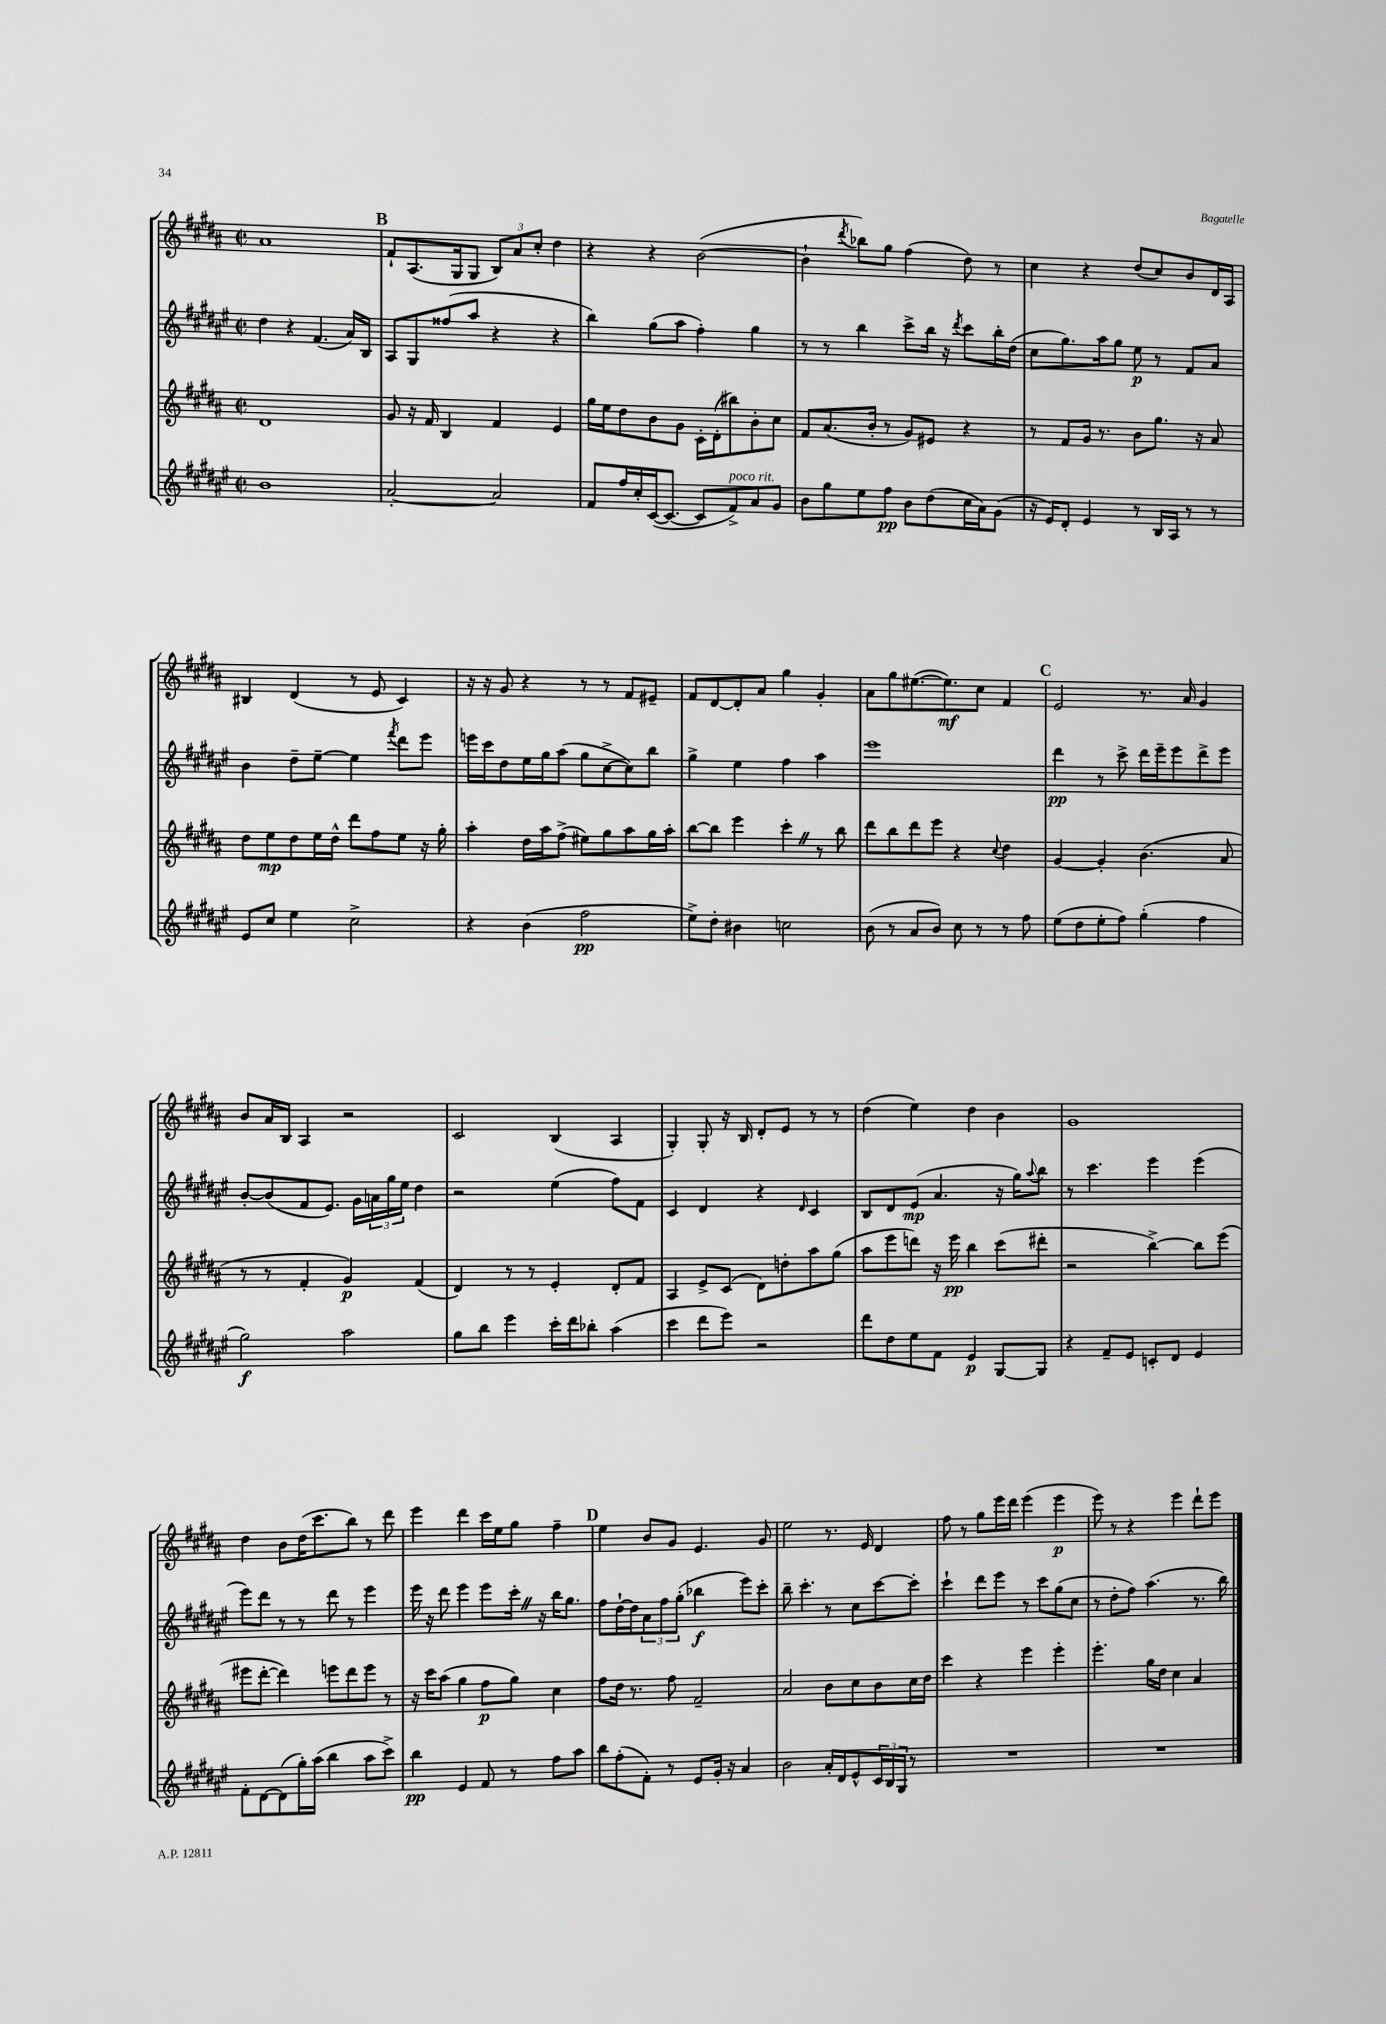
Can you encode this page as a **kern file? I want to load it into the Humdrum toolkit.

**kern	**kern	**kern	**kern
*staff4	*staff3	*staff2	*staff1
*clefG2	*clefG2	*clefG2	*clefG2
*k[f#c#g#d#a#e#]	*k[f#c#g#d#a#]	*k[f#c#g#d#a#e#]	*k[f#c#g#d#a#]
*M2/2	*M2/2	*M2/2	*M2/2
*met(c|)	*met(c|)	*met(c|)	*met(c|)
1b	1d#	4dd#\	1a#
.	.	4r	.
.	.	(4.f#/	.
.	.	16a#/LL)	.
.	.	16B/JJ	.
=	=	=	=
[2a#'/	8g#/	8A#/L	8f#`/L
.	16r	8G#/	(8.A#/
.	16f#/	.	.
.	4B/	(8ff##/	.
.	.	.	16G#/k
.	.	8aa#/J	8G#/J
2a#/]	4f#/	4r	12B/L)
.	.	.	12a#/
.	.	.	12cc#'/J
.	4e/	4r	4dd#\
=	=	=	=
8f#/L	16gg#\LL	4bb\)	4r
.	16ee\J	.	.
16ff#/L	8dd#\	.	.
16cc#'/	.	.	.
([16c#/J	8b\	(8gg#\L	4r
8.c#/_J	.	.	.
.	8g#\J	8aa#\J	.
8c#/]L	16c#'\LL	4ff#'\)	([2b\
.	(16d#'\J	.	.
8f#^/)	8bb#\)	.	.
8a#/	8b'\	4gg#\	.
8g#/J	8cc#\J	.	.
=	=	=	=
8b\L	8f#/L	8r	4b`\]
8gg#\	(8.a#/	8r	.
.	.	.	8qddd#/
8ee#\	.	4bb\	8bb-\L)
.	16b'/Jk	.	.
8ff#\J	8r	.	8gg#\J
8b\L	8g#/L)	8ccc#^\L	(4ff#\
(8dd#\	8e#/J	16bb\Jk	.
.	.	16r	.
.	.	8qddd#/	.
16cc#\L	4r	8ccc#\L	8dd#\)
16a#\J)	.	.	.
(8g#\J	.	16bb'\L	8r
.	.	(16dd#\JJ	.
=	=	=	=
16r	8r	8cc#\L	4cc#\
16e#/LK)	.	.	.
8d#'/J	8f#/L	8.gg#\)	.
4e#/	16g#/Jk	.	4r
.	8.r	16aa#\k	.
.	.	8gg#\J	.
8r	8b\L	8ee#\	(8dd#/L
16B/LL	8.gg#\J	8r	8cc#/)
16A#/JJ	.	.	.
8r	.	8f#/L	8b/
.	16r	.	.
8r	8a#/	8a#/J	16d#/L
.	.	.	16A#/JJ
=	=	=	=
8e#/L	8dd#\L	4b\	4B#/
8cc#/J	8ee\	.	.
4ee#\	8dd#\	8dd#~\L	(4d#/
.	16ee\L	[8ee#~\J	.
.	16dd#^^\JJ	.	.
2cc#^\	8ddd#\L	4ee#\]	8r
.	8ff#\	.	8e/
.	.	8qfff#/	.
.	8ee\J	8ddd#\L	4c#/)
.	16r	8eee#\J	.
.	16gg#'\	.	.
=	=	=	=
4r	4aa#'\	16eee\LL	16r
.	.	16ccc#\J	16r
.	.	8dd#\	8g#/
(4b\	16dd#\LL	16ee#\L	4r
.	16aa#\J	16gg#\J	.
.	(8ff#^\J	(8aa#\J	.
2ff#\	8ee#\L)	8gg#\L	8r
.	8gg#\	[8cc#^\	8r
.	8aa#\	8cc#\])	8f#/L
.	16gg#\L	8bb\J	8e#~/J
.	16aa#'\JJ	.	.
=	=	=	=
8ee#^\L)	[8bb\L	4gg#^\	8f#/L
8dd#'\J	8bb\]J	.	[8d#/
4b#\	4eee\	4ee#\	8d#'/]
.	.	.	8a#/J
2cc\	4ccc#'\	4ff#\	4gg#\
.	8r	4aa#\	4g#'/
.	8bb\	.	.
=	=	=	=
(8b\	8ddd#\L	1eee#	8a#\L
8r	8bb\	.	8gg#\
8a#/L	8ddd#\	.	([8.ee#\
8b/J)	8eee\J	.	.
.	.	.	8.ee#\])
8cc#\	4r	.	.
8r	.	.	8cc#\J
.	8qqcc#/	.	.
8r	4dd#\	.	4f#/
8ff#\	.	.	.
=	=	=	=
(8ee#\L	[4g#/	4ddd#\	2e/
8dd#\	.	.	.
8ee#'\	4g#'/]	8r	.
8ff#\J)	.	8ccc#^\	.
(4gg#'\	(4.b\	16ddd#\LL	8.r
.	.	16eee#~\J	.
.	.	8eee#\	.
.	.	.	16a#/
4ff#\	.	8ddd#^\	4g#/
.	8a#/	8eee#\J	.
=	=	=	=
2gg#\)	8r	[8b'/L	8b/L
.	8r	(8b/]	16a#/L
.	.	.	16B/JJ
.	4f#'/	8f#/	4A#/
.	.	8.e#/J)	.
2aa#\	4g#/)	.	2r
.	.	16g#\LL	.
.	.	24a\	.
.	.	24gg#\	.
.	.	24ee#\JJ	.
.	(4f#/	4dd#\	.
=	=	=	=
8gg#\L	4d#/)	2r	2c#/
8bb\J	.	.	.
4eee#\	8r	.	.
.	8r	.	.
16ccc#'\LL	4e'/	(4ee#\	(4B/
16ddd#\J	.	.	.
8bb-'\J	.	.	.
(4aa#\	8d#'/L	8ff#\L)	4A#/
.	8f#/J	8f#\J	.
=	=	=	=
4ccc#\	4A#/	4c#/	4G#'/)
8ddd#\L	8e^/L	4d#/	8G#'/
8eee#\J)	(8c#/J	.	16r
.	.	.	16B/
2r	8d#\L)	4r	8d#'/L
.	8dd'\	.	8e/J
.	.	16qqd#/	.
.	8aa#\	4c#/	8r
.	(8gg#\J	.	8r
=	=	=	=
8ddd#\L	8aa#\L	8B/L	(4dd#\
8dd#\	8eee\	8d#/	.
8ee#\	8ddd\J)	(8e#/J	4ee\)
8f#\J	16r	4.a#/	.
.	16eee\	.	.
4e#/	4bb\	.	4dd#\
[8G#/L	(8ccc#\L	16r	4b\
.	.	16gg#\LK)	.
.	.	8qqaa#/	.
8G#/]J	8ddd#'\J	8bb\J	.
=	=	=	=
4r	2r	8r	1g#
.	.	4.ccc#\	.
8f#~/L	.	.	.
8e#/J	.	.	.
8c'/L	[4bb^\)	4eee#\	.
8d#/J	.	.	.
4e#/	8bb\]L	(4eee#\	.
.	(8eee\J	.	.
=	=	=	=
8f#'\L	8eee#\L	8eee#\L)	4dd#\
[8d#\	[8ddd#'\J	8ddd#\J	.
(8d#\]	4ddd#\])	8r	8b\L
16gg#'\L)	.	8r	(16dd#\K
(16aa#\JJ	.	.	8.ccc#\
4bb\	8eee\L	8ddd#\	.
.	8ddd#\	8r	8bb\J)
8aa#\L	8eee\J	4eee#\	8r
8ccc#^\J)	8r	.	8ddd#\
=	=	=	=
4bb\	16r	16eee#\	4eee\
.	16ccc#\LK	16r	.
.	(8aa#\J	8ddd#\	.
4e#/	4gg#\	4eee#\	4ddd#\
8f#/	8ff#\L	8eee#\L	16ccc#\LL
.	.	.	16ee\J
8r	8gg#\J)	16ccc#'\Jk	8gg#\J
.	.	16r	.
8ff#\L	4cc#\	16bb\LK	4ff#~\
.	.	8.gg#\J	.
8aa#\J	.	.	.
=	=	=	=
8bb\L	8ff#\L	8ff#\L	4ee\
(8ff#'\	16dd#\Jk	[16dd#`\L	.
.	8.r	16dd#\]J	.
8f#'\J)	.	12a#\	8b/L
.	.	12ff#\	.
8r	8ff#\	.	8g#/J
.	.	(12gg#'\J	.
8e#/L	2f#~/	4bb-\	4.e/
16g#'/Jk	.	.	.
16r	.	.	.
4a#/	.	8eee#\L)	.
.	.	8ccc#'\J	8g#/
=	=	=	=
2b\	2a#/	8bb~\	2ee\
.	.	4.ccc#'\	.
16a#'/LL	8b\L	8r	8.r
16d#/J	.	.	.
8e#^^/	8cc#\	8cc#\L	.
.	.	.	16e/
24c#/L	8b\	[8ccc#\	4d#/
24B/	.	.	.
24G#/JJ	.	.	.
8r	16cc#\L	8ccc#'\]J	.
.	16dd#\JJ	.	.
=	=	=	=
1r	4ccc#\	4ccc#`\	8ff#\
.	.	.	8r
.	4r	8ddd#\L	8gg#\L
.	.	8eee#\J	16eee\L
.	.	.	16ddd#\JJ
.	4eee\	8r	(4eee\
.	.	8ccc#\L	.
.	4eee'\	(8gg#\	4eee\
.	.	8cc#\J	.
=	=	=	=
1r	4.eee'\	8r	8eee\)
.	.	8dd#'\L	8r
.	.	8ff#\J)	4r
.	16gg#\LL	(4.aa#\	.
.	16dd#\JJ	.	.
.	4cc#\	.	4eee\
.	4a#/	8.r	8ddd#`\L
.	.	.	8eee\J
.	.	16bb\)	.
==	==	==	==
*-	*-	*-	*-
